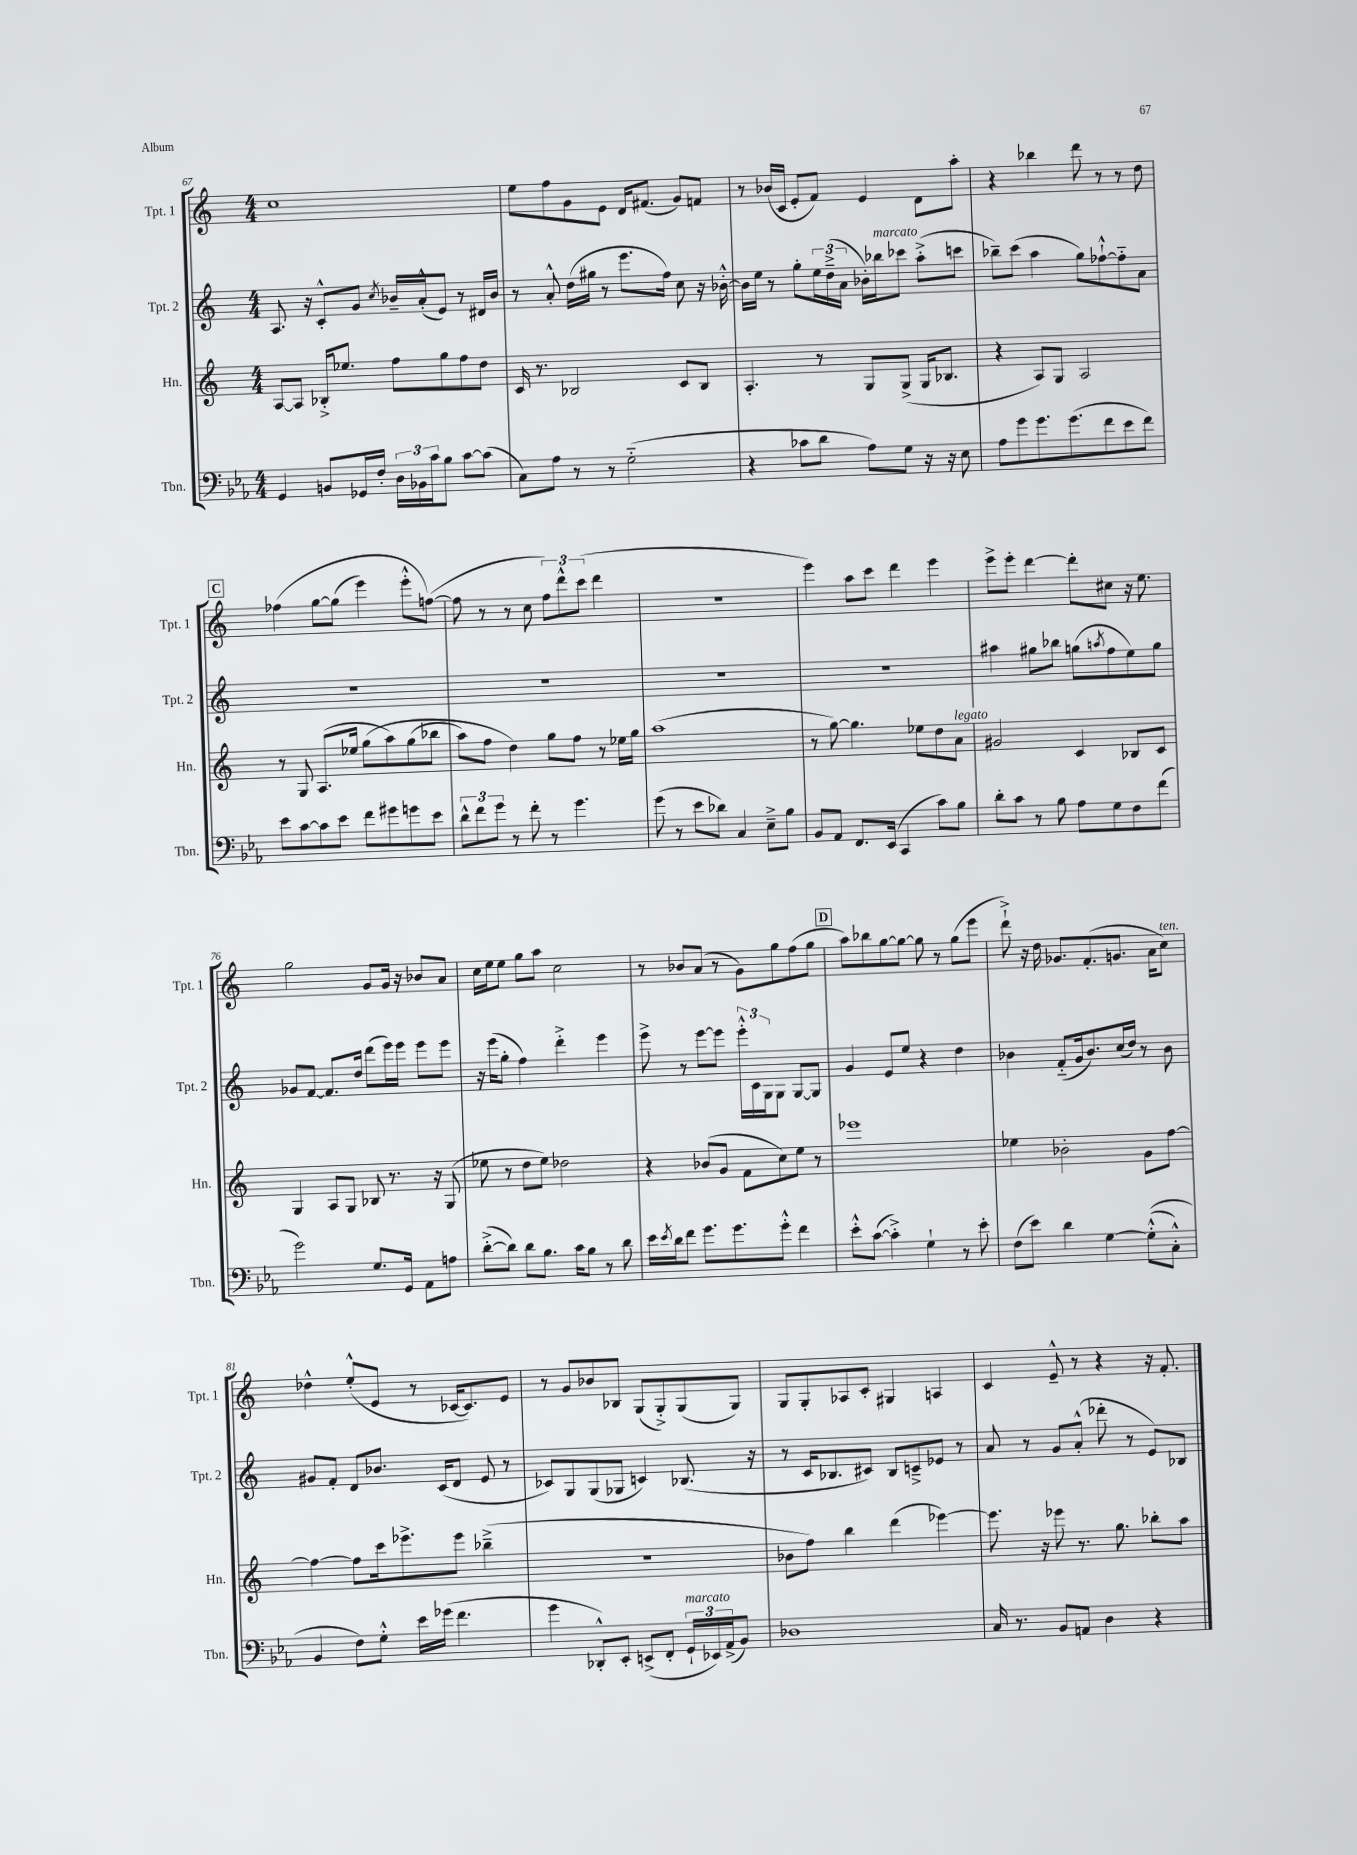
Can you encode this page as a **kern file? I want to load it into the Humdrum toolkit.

**kern	**kern	**kern	**kern
*part4	*part3	*part2	*part1
*staff4	*staff3	*staff2	*staff1
*I"Tbn.	*I"Hn.	*I"Tpt. 2	*I"Tpt. 1
*I'Tbn.	*I'Hn.	*I'Tpt. 2	*I'Tpt. 1
*clefF4	*clefG2	*clefG2	*clefG2
*k[b-e-a-]	*k[]	*k[]	*k[]
*M4/4	*M4/4	*M4/4	*M4/4
=67	=67	=67	=67
4GG/	[8A/L	8.A/	1cc
.	8A/J]	.	.
.	.	16r	.
8BBn/L	16B-X'^/KL	8c'^^/L	.
.	8.ee-X/J	.	.
16GG-X/L	.	8g/J	.
16F'/JJ	.	.	.
.	.	8qcc/	.
24D\LL	8ff\L	16b-X~/LL	.
24BB-X\	.	.	.
.	.	(16a'^^/J	.
24c\J	.	.	.
8B-\J	8gg\	8e/J)	.
[8c\L	8ff\	8r	.
(8c\J]	8dd\J	16d#X/LL	.
.	.	16b-/JJ	.
=68	=68	=68	=68
8C\L)	16c/	8r	8ee\L
.	8.r	.	.
8A-\J	.	8a'^^/	8ff\
8r	2B-X/	(16dd\LL	8g\
.	.	16gg#X\JJ	.
8r	.	8r	8e\J
(2G\	.	8.eee\L	16d/KL
.	.	.	(8.f#X/J
.	.	16ff\Jk)	.
.	8c/L	8cc\	8g/L)
.	8B-/J	16r	8fn/J
.	.	[16b-X'^^\	.
=69	=69	=69	=69
4r	4.A'/	16b-\LL]	8r
.	.	16ee\JJ	.
.	.	8r	(16b-X/LL
.	.	.	16c/JJ
8c-X\L	.	8gg'\L	8e'/L
8d\J	8r	24ee\L	8f/J)
.	.	(24dd~^\	.
.	.	24a\JJ	.
8A-\L)	8G/L	16b-X'\LL)	4e/
!	!	!LO:TX:a:i:t=marcato	!
.	.	16bb-X\J	.
8G\J	(8G^/J	8ccc-X\J	.
16r	16G/KL	(8aa'^\L	8d\L
16r	8.B-X/J	.	.
8E-\	.	8cccn\J	8aa'\J
=70	=70	=70	=70
8A-\L	4r	8bb-X~\L)	4r
8g\	.	(8ccc\J	.
8.g\	8A/L)	4aa\	4bb-X\
.	8G/J	.	.
(8.g\	.	.	.
.	2A/	8gg\L)	8ddd\
8f\	.	[8ff-X`^^\	8r
8e-\	.	8ff-\]	8r
8f\J)	.	8a\J	8dd\
!!LO:LB:g=z
!!LO:REH:place=s1:t=C
=71	=71	=71	=71
8e-\L	8r	1r	(4ff-X\
[8c\	8G/	.	.
8c\]	(8.A/L	.	[8gg\L
8e-\J	.	.	(8gg\J]
.	16ee-X/Jk	.	.
8f\L	(8gg\L	.	4eee\)
8g#X\	8aa\)	.	.
8gn\	(8gg\	.	8eee'^^\L
8e-\J	8bb-X\J	.	([8ffn\J)
=72	=72	=72	=72
12d^^\L	8aa\L)	1r	8ff\]
12f\	.	.	.
.	8ff\J	.	8r
12g\J	.	.	.
8r	4dd\)	.	8r
8f'\	.	.	8cc\
8r	8gg\L	.	12ff\L)
.	.	.	12ddd^^\
4.g\	8ff\J	.	.
.	.	.	(12ccc\J
.	8r	.	4ddd\
.	16ee-X\LL	.	.
.	16gg\JJ	.	.
=73	=73	=73	=73
(8g\	(1aa	1r	1r
8r	.	.	.
8e-\L	.	.	.
8d-X\J)	.	.	.
4C/	.	.	.
8E-~^\L	.	.	.
8B-\J	.	.	.
=74	=74	=74	=74
8BB-/L	8r	1r	4eee\)
8AA-/J	[8gg\)	.	.
8.FF/L	4.gg\]	.	8aa\L
.	.	.	8ccc\J
(16EE-/Jk	.	.	.
4CC/	.	.	4ddd\
.	8ee-X\L	.	.
8c\L)	8dd\	.	4eee\
!	!LO:TX:a:i:t=legato	!	!
8B-\J	8a\J	.	.
=75	=75	=75	=75
8d'\L	2g#X/	4aa#X\	8eee^\L
8c\J	.	.	8eee'\J
8r	.	8gg#X\L	[4ddd\
8B-\	.	8bb-X\J	.
8A-\L	4c/	(8ggn\L	8ddd'\L]
.	.	8qaan/	.
8G\	.	8ff\	8cc#X\J
8F\	8B-X/L	8ee\)	16r
.	.	.	8.ee\
(8f\J	8c/J	8gg\J	.
!!LO:LB:g=z
=76	=76	=76	=76
2g\)	4G/	8g-X/L	2gg\
.	.	[8f/J	.
.	8A/L	8.f/L]	.
.	8G/J	.	.
.	.	16dd/Jk	.
8.G/L	8B-X/	(8ddd\L	8g/L
.	8.r	16eee\L)	16g/Jk
16GG/Jk	.	16eee\JJ	16r
8AA-\L	.	8eee\L	8b-X/L
.	16r	.	.
8An\J	(8G/	8eee\J	8a/J
=77	=77	=77	=77
([8d'^\L	8ee-X\	16r	16cc\LL
.	.	(16eee\KL	16ee\J
8d\J])	8r	8gg'\J	8ee\J
8d\L	8dd\L	4ff\)	8gg\L
8.B-\J	8ee-\J)	.	8aa\J
.	2dd-X\	4ddd'^\	2cc\
16c\KL	.	.	.
8B-\J	.	.	.
8r	.	4eee\	.
8d\	.	.	.
=78	=78	=78	=78
16e-\LL	4r	8eee^\	8r
8qe-/	.	.	.
16d\J	.	.	.
8f\J	.	8r	8b-X/L
8.g\L	(8b-X/L	[8eee\L	(8a/J
.	8g/J	8eee\J]	8r
8.g\	.	.	.
.	8f\L	24eee'^^\LL	8g\L)
.	.	24c\	.
.	.	24G\J	.
8g'^^\J	8cc\)	8G\J	8gg\
4f\	8ee\J	[8G/L	(8ff\
.	8r	8G/J]	8gg\J
!!LO:REH:place=s1:t=D
=79	=79	=79	=79
8e-'^^\L	1eee-X	4g/	8aa\L)
([8c\J	.	.	8bb-X\
4c'^\])	.	8e/L	[8gg\
.	.	8ee/J	8gg\J_
4G`\	.	4r	8gg\]
.	.	.	8r
8r	.	4dd\	(8gg\L
8e-'\	.	.	8eee\J
=80	=80	=80	=80
(8F\L	4ee-X\	4b-X\	8ddd`^\)
8e-\J)	.	.	16r
.	.	.	16dd\
4d\	2b-X'\	(8f/L	8.g-X/L
.	.	16g/k	.
.	.	8.b-/)	(8.f'/
[4G\	.	.	.
.	.	(16cc/L	8.gn/J
.	.	16dd/JJ)	.
((8G'^^\L]	8g\L	8r	.
.	.	.	16a\KL
!	!	!	!LO:TX:a:i:t=ten.
8C'^^\J)	[8ff\J	8b-\	8cc\J)
!!LO:LB:g=z
=81	=81	=81	=81
4BB-/	4ff\_	8g#X/L	4dd-X^^\
.	.	8f'/J	.
8F\L)	8ff\L]	8d/L	(8ee'^^/L
8G'^^\J	16ccc\k	8.b-X/J	8e/J
.	8.eee-X^\	.	.
16e-\LL	.	.	8r
(16g-X\JJ	.	(16c/KL	.
4.f\	8eee-\J	8d/J	[16c-X/KL
.	.	.	8.c-/])
.	(4bb-X~^\	8e/	.
.	.	8r	8e/J
=82	=82	=82	=82
4g\	1r	8c-X/L)	8r
.	.	8G/	8g/L
8DD-X'^^/L)	.	(8G/	8b-X/
8EE-'/J	.	8G-X/J	8B-X/J
(8EEn^/L	.	4cn/)	(8G/L
8FF'/J	.	.	8G'^/)
!LO:TX:a:i:t=marcato	!	!	!
24GG`/LL	.	(8.B-X/	(8G/
24EE-X/)	.	.	.
(24AA-^/J	.	.	.
8BB-/J)	.	.	8G/J)
.	.	16r	.
=83	=83	=83	=83
1D-X	8b-X\L	8r	8G/L
.	8ff\J)	16c/KL	8G'/
.	.	8.B-X/	.
.	4bb\	.	8A-X/
.	.	8c#X/J)	8c'/J
.	(4ddd\	8B-/L	4G#X/
.	.	8cn~^/	.
.	[4eee-X\)	8e-X/J	4An/
.	.	8r	.
=84	=84	=84	=84
16C/	8.eee-\]	8a/	4c/
8.r	.	.	.
.	.	8r	.
.	16r	.	.
8BB-/L	8eee-X\	8g/L	8e~^^/
8AAn/J	8.r	(8a'^^/J	8r
4D\	.	8ddd-X'\	4r
.	8.gg\	.	.
.	.	8r	.
4r	8bb-X'\L	8e/L)	16r
.	.	.	8.f'/
.	8aa\J	8B-X/J	.
==	==	==	==
*-	*-	*-	*-
